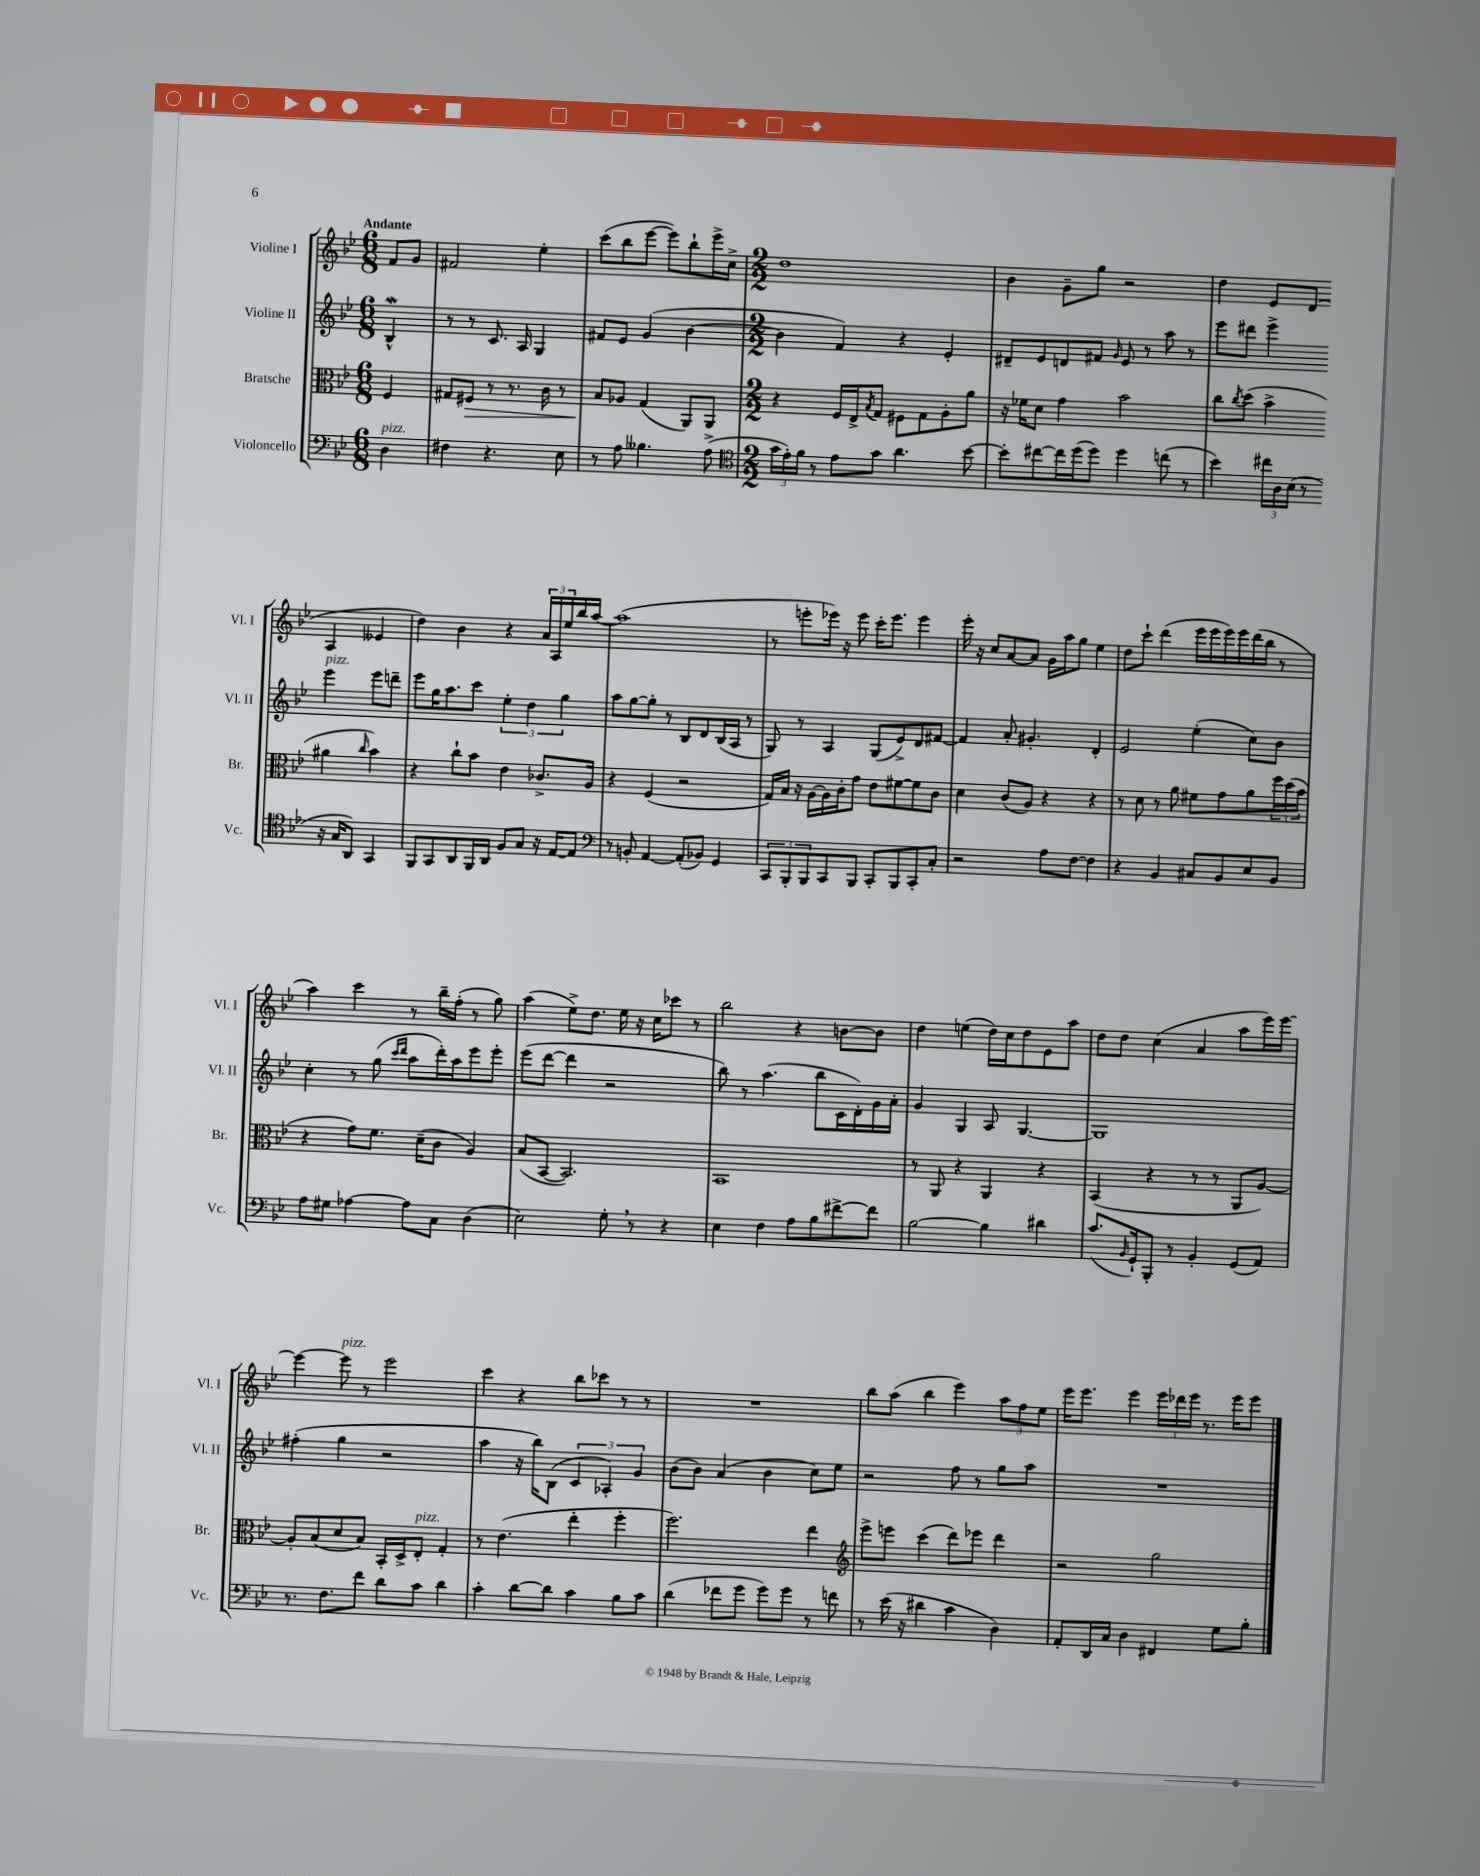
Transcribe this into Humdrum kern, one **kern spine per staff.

**kern	**kern	**dynam	**kern	**kern
*part4	*part3	*part3	*part2	*part1
*staff4	*staff3	*staff3	*staff2	*staff1
*I"Violoncello	*I"Bratsche	*	*I"Violine II	*I"Violine I
*I'Vc.	*I'Br.	*	*I'Vl. II	*I'Vl. I
*clefF4	*clefC3	*	*clefG2	*clefG2
*k[b-e-]	*k[b-e-]	*	*k[b-e-]	*k[b-e-]
*M6/8	*M6/8	*	*M6/8	*M6/8
=	=	=	=	=
!	!	!	!	!LO:TX:a:B:t=Andante
!LO:TX:a:i:t=pizz.	!	!	!	!
4D\	4F/	.	4B-w^^/	8f/L
.	.	.	.	8g/J
=1	=1	=1	=1	=1
4F#X\	8G#X/L	.	8r	2f#X/
!	!	!LO:HP:b	!	!
.	8F#X/J	>	8r	.
4.r	8r	.	8.c/	.
.	8.r	.	.	.
.	.	.	16A/	.
.	.	.	4G/	4ee-'\
.	16c\	.	.	.
8E-\	8r	.	.	.
=2	=2	=2	=2	=2
8r	8B-/L	.	8f#X/L	(8ccc\L
8A\	8A-X/J	]	8e-/J	8bb-\
4.B--X\	(4G/	.	(4g/	[8eee-\J
.	.	.	.	8eee-\L])
.	8AA/L)	.	[4b-\	8bb-`\
(8A^\	8AA/J	.	.	16eee-^\L
.	.	.	.	16cc^\JJ
=3	=3	=3	=3	=3
*clefC4	*	*	*	*
*M2/2	*M2/2	*	*M2/2	*M2/2
24g\LL	4r	.	4b-\]	1dd
24e-'\)	.	.	.	.
24f\JJ	.	.	.	.
8r	.	.	.	.
8e-\L	16F/LL	.	4f/)	.
.	16E-^/J	.	.	.
.	8qB-/	.	.	.
8g\J	8G/J	.	.	.
4.a\	8F#X\L	.	4r	.
.	8G\	.	.	.
.	8A'\	.	4e-'/	.
[8b-\	8a\J	.	.	.
=4	=4	=4	=4	=4
8b-'\L]	16r	.	8d#X~/L	4b-\
.	16f-X\KL	.	.	.
[8cc#X\	8d\J	.	8e-/	.
16cc#\L]	4g\	.	8dn/	8g~\L
(16dd\J	.	.	.	.
8dd\J)	.	.	8f#X/J	8gg\J
.	.	.	16qqg/	.
4dd\	2b-\	.	8e-/	2r
.	.	.	8r	.
(8ccn\	.	.	8aa\	.
8r	.	.	8r	.
=5	=5	=5	=5	=5
4b-\)	8cc\L	.	8eee-\L	4dd\
.	8qcc/	.	.	.
.	(8dd\J	.	8ddd#X\J	.
24cc#X\LL	4b-^\	.	4eee-^\	8e-/L
24A\	.	.	.	.
(24B-\JJ	.	.	.	.
8r	.	.	.	(8d/J
!	!	!	!LO:TX:a:i:t=pizz.	!
16r	4a#X\	.	4eee-\	4A/
16G/KL	.	.	.	.
8AA/J)	.	.	.	.
.	16qqcc/	.	.	.
4GG/	4b-\)	.	8eee-\L	4e--X/
.	.	.	8dddn~\J	.
!!LO:LB:g=z
=6	=6	=6	=6	=6
8FF/L	4r	.	8eee-\L	4dd\)
8GG/	.	.	16gg\K	.
.	.	.	8.aa\	.
8AA/	8cc`\L	.	.	4b-\
16FF/L	8b-\J	.	8ccc\J	.
16AA/JJ	.	.	.	.
8F/L	4e-\	.	6ee-'\	4r
8G/J	.	.	.	.
.	.	.	6dd\	.
16r	8.c-X^/L	.	.	24a/LL
.	.	.	.	24A/
[16E-/KL	.	.	.	.
.	.	.	6gg\	24ee-/
8E-/J]	.	.	.	16bb-/
.	16A/Jk	.	.	[16aa/JJ
=7	=7	=7	=7	=7
*clefF4	*	*	*	*
8r	4r	.	8aa\L	(1aa]
8BBn'/	.	.	[8gg\	.
[4AA/	(4F/	.	8gg'\J]	.
.	.	.	8r	.
(8AA'/L]	2r	.	8B-/L	.
8BB-X/J)	.	.	8d/	.
4GG/	.	.	(16B-/L	.
.	.	.	16A/JJ	.
.	.	.	8r	.
=8	=8	=8	=8	=8
12CC/L	16G/LL)	.	8G/)	8r
.	16B-/JJ	.	.	.
12BBB-'/	.	.	.	.
.	16r	.	8r	8eeen'\L
12BBB-/	.	.	.	.
.	[16A\LL	.	.	.
8CC/	16A\]	.	4A/	16eee-X\Jk)
.	16c'\J	.	.	16r
8BBB-/J	8g\J	.	.	8eee-\
8CC'/L	8e-\L	.	(8G/L	16ccc'\KL
.	.	.	.	8.eee-\J
8BBB-/	[8f#X\	.	8e-^/)	.
8CC'/	8f#\]	.	8d/	4eee-\
8C'/J	8c\J	.	[8f#X/J	.
=9	=9	=9	=9	=9
2r	4d\	.	4f#/]	16eee-'\
.	.	.	.	16r
.	.	.	.	8cc/L
.	(8c/L	.	8a'/	[8a/
.	8A/J)	.	4.g#X'/	8a/J]
8A\L	4r	.	.	16g\LL
.	.	.	.	16aa\J
[8F\J	.	.	.	8gg\J
4F\]	4r	.	4d'/	4ee-\
=10	=10	=10	=10	=10
4r	8r	.	2e-/	8dd\L
.	8d\	.	.	8ccc`\J
4BB-/	8r	.	.	(4ddd\
.	8a\	.	.	.
8C#X/L	8f#X\L	.	(4ee-'\	16eee-\LL
.	.	.	.	16eee-\
8BB-/	8g\	.	.	16eee-\)
.	.	.	.	16eee-\
8E-/	8a\	.	8cc\L)	(16ddd\
.	.	.	.	16bb-\JJ
8BB-/J	24ff\L	.	8b-\J	8r
.	(24dd\	.	.	.
.	24b-\JJ	.	.	.
!!LO:LB:g=z
=11	=11	=11	=11	=11
8A\L	4r	.	4cc'\	4aa\)
8G#X\J	.	.	.	.
[4A-X\	8g\L)	.	8r	4ccc\
.	8.f\J	.	(8gg\	.
.	.	.	16qqccc/LL	.
.	.	.	16qqddd/JJ	.
8A-\L]	.	.	8aa\L	8r
.	(16d~\KL	.	.	.
8C\J	8c\J	.	16ddd'\L)	16bb-~\LL
.	.	.	16aa\J	(16ff'\JJ
(4D\	4A/)	.	8eee-\	8r
.	.	.	8eee-'\J	8gg\)
=12	=12	=12	=12	=12
2E-\)	(8B-/L	.	(8eee-\L	(4aa\
.	[8BB-/J	.	[8ddd\J	.
.	2.BB-/])	.	4ddd\]	8ee-^\L)
.	.	.	.	8.dd\J
8G',\	.	.	2r	.
.	.	.	.	16ee-\
8r	.	.	.	16r
.	.	.	.	16cc\KL
4r	.	.	.	8ccc-X\J
.	.	.	.	8r
=13	=13	=13	=13	=13
4E-\	1BB-	.	8bb-\)	2bb-\
.	.	.	8r	.
4F\	.	.	(4.aa\	.
8A\L	.	.	.	4r
8B-\	.	.	8bb-\L	.
[8f#X^\	.	.	16c\L	[8bn\L
.	.	.	16d'\)	.
8f#\J]	.	.	16g\	8b\J]
.	.	.	16a'\JJ	.
=14	=14	=14	=14	=14
[2B-\	8r	.	4g/	4dd\
.	8AA/	.	.	.
.	4r	.	4G/	(4een\
4B-\]	4AA/	.	8A/	16dd\LL)
.	.	.	.	16cc\J
.	.	.	[4.G/	8dd\
4d#X\	4r	.	.	8e-\
.	.	.	.	8aa\J
=15	=15	=15	=15	=15
(8.c/L	(4BB-/	.	1G]	8dd\L
.	.	.	.	8dd\J
16qqBB-/	.	.	.	.
16GG`/k)	.	.	.	.
8BBB-'/J	4r	.	.	(4cc\
8r	.	.	.	.
4BB-'/	8r	.	.	4a/
.	8r	.	.	.
(8GG/L	8AA/L	.	.	8aa\L
8AA/J)	[8A/J)	.	.	16eee-\L)
.	.	.	.	[16eee-\JJ
!!LO:LB:g=z
=16	=16	=16	=16	=16
8.r	8A'/L]	.	(4ff#X'\	4eee-\_
.	(8B-/	.	.	.
8.F\L	.	.	.	.
!	!	!	!	!LO:TX:a:i:t=pizz.
.	8d/	.	4gg\	8eee-\]
8f\J	8B-/J)	.	.	8r
8d\L	16BB-'/LL	.	2r	2eee-\
.	16D^/J	.	.	.
!	!LO:TX:a:i:t=pizz.	!	!	!
8c\J	8E-'/J	.	.	.
4d\	4G'/	.	.	.
=17	=17	=17	=17	=17
4c'\	8r	.	4aa\	4ccc\
.	(4.e-\	.	.	.
[8d\L	.	.	16r	4r
.	.	.	16bb-\KL)	.
8d\J]	.	.	(8B-\J	.
4c\	4ee-'\	.	6c/	8bb-\L
.	.	.	.	8ccc-X\J
.	.	.	6A-X'/)	.
8B-\L	4ff'\	.	.	8r
.	.	.	6g/	.
8c\J	.	.	.	8r
=18	=18	=18	=18	=18
(4d\	2.ff\)	.	(8b-\L	1r
.	.	.	8b-\J)	.
8f-X\L	.	.	(4a/	.
8g\J	.	.	.	.
8g\L)	.	.	4b-\	.
8g\J	.	.	.	.
8r	4ee-\	.	8cc\L)	.
8fn\	.	.	8ee-\J	.
=19	=19	=19	=19	=19
*	*clefG2	*	*	*
8r	8eee-^\L	.	2r	8bb-\L
(16e-\	8eeen\J	.	.	(8aa\J
16r	.	.	.	.
4d#X\	(4ccc\	.	.	4bb-\
4c\	8ddd\L)	.	8ff\	4eee-\)
.	8eee-X\J	.	8r	.
4D\)	4ddd\	.	8gg\L	12aa\L
.	.	.	.	12ff\
.	.	.	8aa\J	.
.	.	.	.	12ee-\J
=20	=20	=20	=20	=20
8AA'/L	2r	.	1r	16eee-\KL
.	.	.	.	8.eee-\J
16DD/L	.	.	.	.
16C/JJ	.	.	.	.
4D\	.	.	.	4eee-\
4FF#X/	2gg\	.	.	24eee-\LL
.	.	.	.	24ddd-X\
.	.	.	.	24eee-\JJ
.	.	.	.	8.r
8G\L	.	.	.	.
.	.	.	.	16eee-\KL
8B-'\J	.	.	.	8eee-\J
==	==	==	==	==
*-	*-	*-	*-	*-
